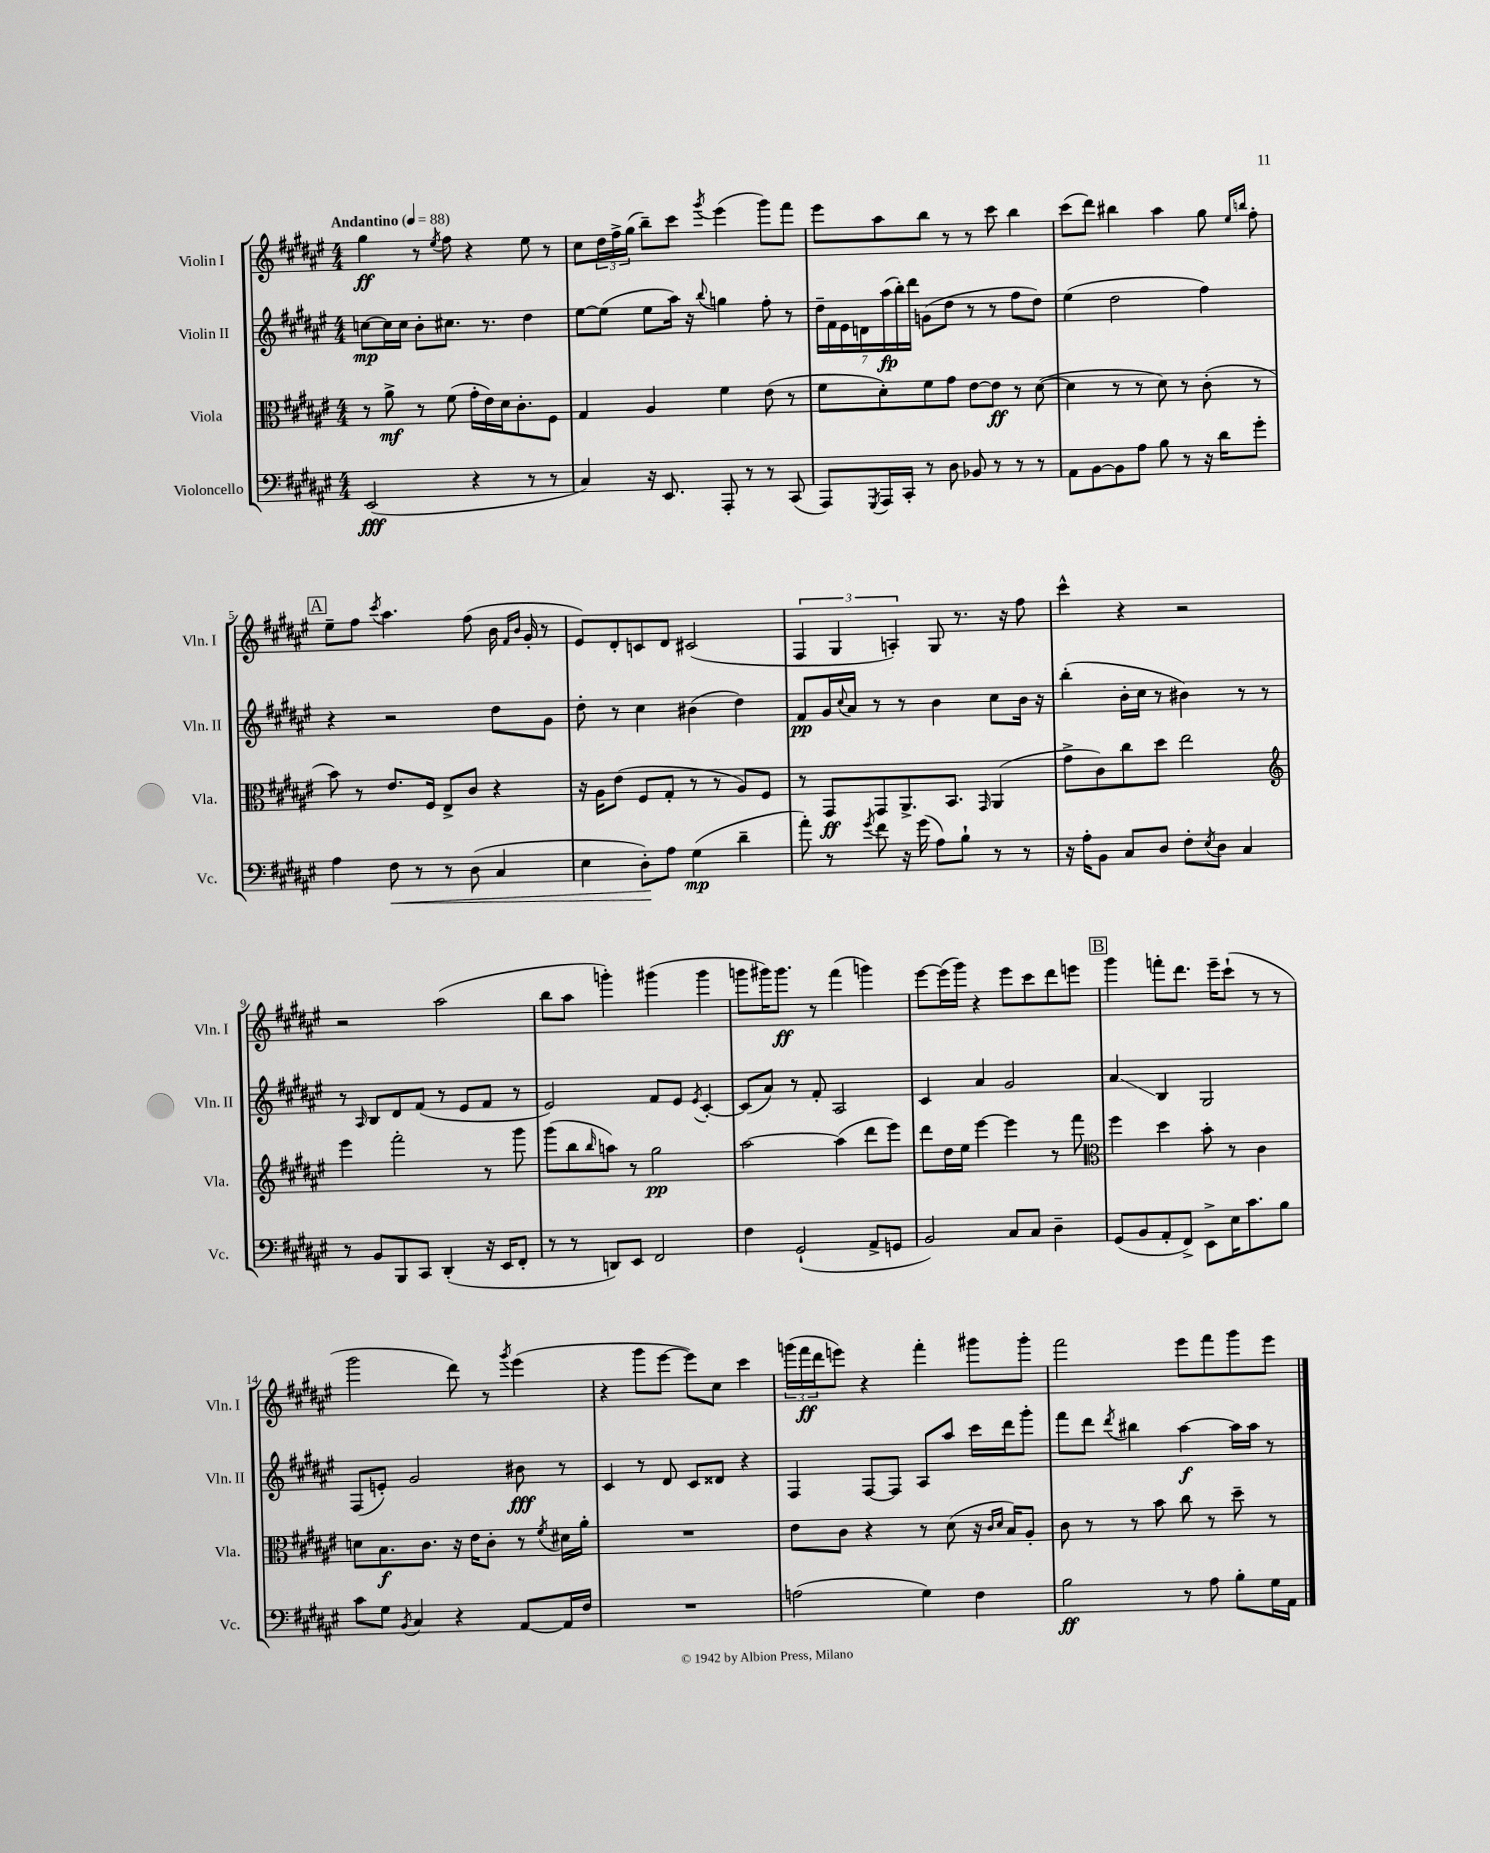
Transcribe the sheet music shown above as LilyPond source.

<<
\new StaffGroup <<
\new Staff = "s0" \with { instrumentName = "Violin I" shortInstrumentName = "Vln. I" } {
    \clef treble \key fis \major \numericTimeSignature \time 4/4 \tempo "Andantino" 4 = 88
    gis''4\ff r8 \acciaccatura { eis''8 } fis''8 r4 eis''8 r8 |
    cis''8 \tuplet 3/2 { dis''16 fis''16-> gis''16( } b''8--) cis'''8 \acciaccatura { gis'''8 } eis'''4( gis'''8) fis'''8 |
    eis'''8 ais''8 b''8 r8 r8 cis'''8 b''4 |
    cis'''8( dis'''8) bis''4 ais''4 gis''8 \grace { eis''16 b''16 } fis''8-. |
    \mark \markup { \box "A" } eis''8-- fis''8 \acciaccatura { cis'''8 } ais''4. fis''8( b'16 \grace { fis'16 b'16 } gis'16-. r8 |
    eis'8) dis'8-. c'8 dis'8 cis'2( |
    \tuplet 3/2 { fis4 gis4 a4-.) } gis8 r8. r16 fis''8 |
    cis'''4-^ r4 r2 |
    r2 ais''2( |
    b''8 ais''8 g'''4-.) gis'''4( gis'''4 |
    g'''8 gis'''16) gis'''8.\ff r8 fis'''4( g'''4) |
    eis'''8~ eis'''16( gis'''16) r4 eis'''8 cis'''8 dis'''8 e'''8 |
    \mark \markup { \box "B" } gis'''4 f'''8-. dis'''8. eis'''16-- cis'''8-!( r8 r8 |
    gis'''2 dis'''8) r8 \acciaccatura { gis'''8 } eis'''4( |
    r4 gis'''8 eis'''8~ eis'''8) cis''8 cis'''4 |
    \tuplet 3/2 { g'''16( fis'''16\ff dis'''16 } e'''8) r4 fis'''4-. gis'''8 gis'''8-. |
    fis'''2 eis'''8 fis'''8 gis'''8 eis'''8 \bar "|." |
}
\new Staff = "s1" \with { instrumentName = "Violin II" shortInstrumentName = "Vln. II" } {
    \clef treble \key fis \major \numericTimeSignature \time 4/4
    c''8~\mp c''16 c''16 b'8-. cis''8. r8. dis''4 |
    eis''8~ eis''8( eis''8 ais''16) r16 \appoggiatura { b''8 } g''4 fis''8-. r8 |
    \tuplet 7/4 { dis''16-- fis'16 eis'16 d'16 ais''16\fp( b''16-.) dis'''16 } g'8( dis''8 r8 r8 fis''8 dis''8) |
    eis''4( dis''2 fis''4) |
    \mark \markup { \box "A" } r4 r2 dis''8 gis'8 |
    dis''8-. r8 cis''4 bis'4( dis''4) |
    fis'8\pp gis'16 \appoggiatura { cis''8 } ais'16 r8 r8 b'4 cis''8 b'16 r16 |
    b''4-.( b'16-. cis''16 r8 bis'4) r8 r8 |
    r8 \grace { ais16 } b8 dis'8 fis'8( r8 eis'8 fis'8 r8 |
    eis'2) fis'8 eis'8 \acciaccatura { eis'8 } cis'4~-. |
    cis'8( ais'8) r8 fis'8-. ais2 |
    cis'4 ais'4 gis'2 |
    \mark \markup { \box "B" } ais'4\glissando b4 gis2 |
    fis8( e'8-.) gis'2 bis'8\fff r8 |
    cis'4 r8 dis'8 cis'8 disis'8 r4 |
    fis4 fis8~ fis8 ais8 ais''8 cis'''16 dis'''16 gis'''8-. |
    fis'''8 dis'''8 \acciaccatura { dis'''8 } bis''4 ais''4~\f ais''16 ais''16 r8 \bar "|." |
}
\new Staff = "s2" \with { instrumentName = "Viola" shortInstrumentName = "Vla." } {
    \clef alto \key fis \major \numericTimeSignature \time 4/4
    r8 ais'8->\mf r8 fis'8( gis'16-. eis'16) dis'16 cis'8.-. fis8 |
    gis4 ais4 fis'4 eis'8( r8 |
    fis'8 dis'8-.) fis'8 gis'8 eis'8~ eis'8\ff r8 dis'8~( |
    dis'4 r8 r8 dis'8) r8 cis'8-.( r8 |
    \mark \markup { \box "A" } b'8) r8 eis'8. fis16 eis8-> cis'8 r4 |
    r16 ais16 eis'8( fis8 gis8-. r8 r8 ais8) fis8 |
    r8 gis,8\ff gis,8 ais,8.-> b,8. \grace { gis,16 } ais,4( |
    gis'8-> cis'8) cis''8 dis''8 eis''2 |
    \clef treble eis'''4 fis'''2-. r8 gis'''8 |
    gis'''8( b''8 \grace { b''16 } a''8) r8 gis''2\pp |
    ais''2~ ais''4( dis'''8 eis'''8) |
    dis'''8 dis''16 eis''16 eis'''4~ eis'''4 r8 fis'''8 |
    \mark \markup { \box "B" } \clef alto fis''4 dis''4 b'8-. r8 cis'4 |
    d'8 b8.\f cis'8. r16 eis'16 cis'8-. r8 \acciaccatura { fis'8 } dis'16 ais'16-. |
    R1 |
    eis'8 cis'8 r4 r8 dis'8( r16 \grace { cis'16 dis'16 } b16) ais8-. |
    cis'8 r8 r8 b'8 cis''8 r8 dis''8-- r8 \bar "|." |
}
\new Staff = "s3" \with { instrumentName = "Violoncello" shortInstrumentName = "Vc." } {
    \clef bass \key fis \major \numericTimeSignature \time 4/4
    eis,2\fff( r4 r8 r8 |
    cis4) r16 eis,8. ais,,8-. r8 r8 cis,8( |
    ais,,8) \acciaccatura { gis,,8 } ais,,16 cis,16-. r8 dis8 bes,8 r8 r8 r8 |
    ais,8 b,8~ b,8 ais8 b8 r8 r16 dis'16 gis'8-. |
    \mark \markup { \box "A" } ais4 fis8\< r8 r8 dis8( cis4 |
    eis4 dis8-.\!) ais8 gis4\mp( dis'4-- |
    ais'8-.) r8 \acciaccatura { gis'8 } fis'8 r16 gis'16( ais8) b8-! r8 r8 |
    r16 ais16-. b,8 cis8 dis8 fis8-. \acciaccatura { eis8 } dis8 cis4 |
    r8 b,8 b,,8 cis,8 dis,4-.( r16 eis,16 fis,8-. |
    r8 r8 d,8) eis,8 fis,2 |
    fis4 gis,2-!( ais,8-> g,8 |
    b,2) cis8 cis8 dis4-- |
    \mark \markup { \box "B" } gis,8( b,8 ais,8-. fis,8->) eis,8-> eis16 cis'8. b8 |
    cis'8 gis8 \acciaccatura { b,8 } cis4 r4 ais,8~ ais,16 fis16 |
    R1 |
    a2( gis4) fis4 |
    b2\ff r8 ais8 b8-. gis16 ais,16 \bar "|." |
}
>>
>>
